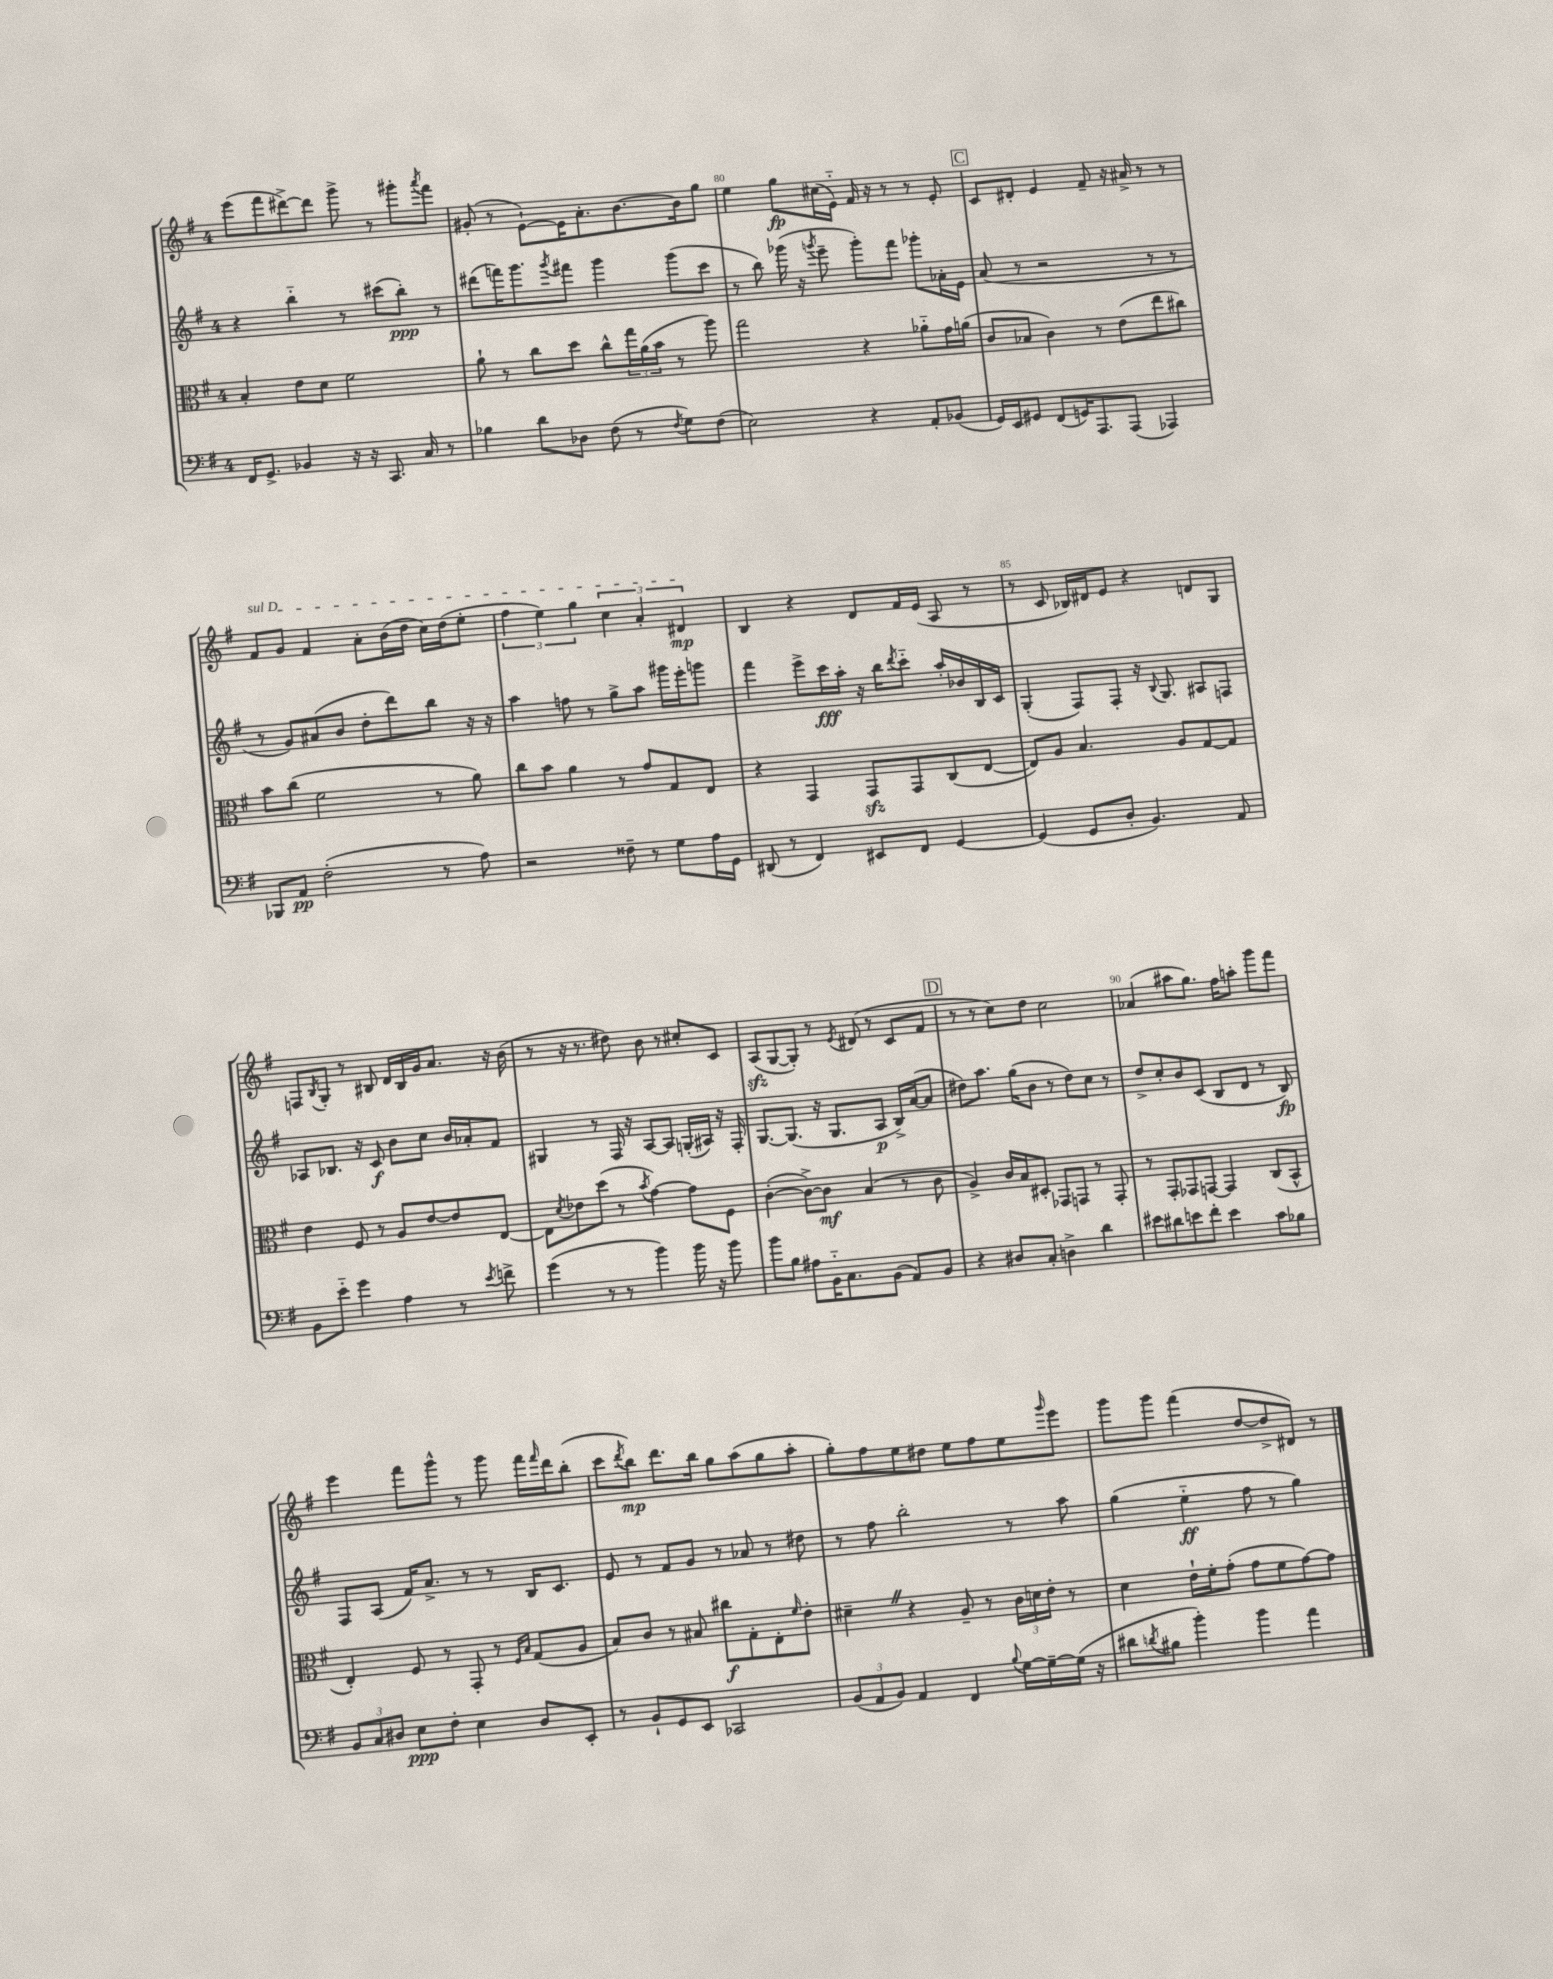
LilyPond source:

<<
\new StaffGroup <<
\new Staff = "s0" {
    \clef treble \key g \major \once \override Staff.TimeSignature.style = #'single-digit \time 4/4
    e'''8( fis'''8 dis'''8~->) dis'''8 g'''8-> r8 gis'''8-. \acciaccatura { a'''8 } fis'''8 |
    gis'8-.( r8 e'8~-!) e'16 a'8.-. b'8.~ b'16 g''8 |
    e''4 g''8\fp cis''16( e'16-_) fis'16 r16 r8 r8 e'8-. |
    \mark \markup { \box "C" } c'8 dis'8-. e'4 fis'8-- r16 ais'16-> r8 r8 |
    \once \override TextSpanner.bound-details.left.text = \markup { \italic "sul D" } fis'8\startTextSpan g'8 fis'4 a'8-. b'16( d''16 c''16) d''16( e''8-. |
    \tuplet 3/2 { fis''4 e''4) g''4 } \tuplet 3/2 { c''4 a'4-. dis'4\mp\stopTextSpan } |
    b4 r4 d'8 fis'16 e'16( a8 r8 |
    r8 c'8 bes16) dis'16 e'8 r4 d'8 g8 |
    f8 \acciaccatura { b8 } g8-. r8 bis8 d'16 bis16 g'16 a'8. r16 b'16( |
    r8 r16 r8. dis''8) b'8 r8 cis''8-. c'8 |
    a8\sfz( g8~ g8-.) r8 \acciaccatura { e'8 } dis'8( r8 c'8 fis'8 |
    \mark \markup { \box "D" } r8 r8 c''8) d''8 c''2 |
    aes'4( ais''8 g''8.) fis''16 a''8-. g'''8 fis'''8 |
    e'''4 fis'''8 g'''8-^ r8 g'''8 fis'''16 \grace { fis'''16 } d'''16 b''8-.( |
    c'''8 \acciaccatura { d'''8 } b''8\mp) d'''8. b''16 g''8 a''8( g''8 a''8-. |
    g''8-.) fis''8 e''8 dis''8 e''8 fis''8 e''8 \grace { g'''16 } e'''8 |
    g'''8 g'''8 fis'''4( d''8~ d''8-> dis'8) r8 \bar "|." |
}
\new Staff = "s1" {
    \clef treble \key g \major \once \override Staff.TimeSignature.style = #'single-digit \time 4/4
    r4 b''4-_ r8 cis'''8( b''8-.\ppp) r8 |
    dis'''8( f'''16) g'''8. \acciaccatura { g'''8 } fis'''8 g'''4 g'''8( c'''8 |
    r8 b''8) ges'''16( r16 \acciaccatura { g'''8 } e'''8-- g'''8-.) fis'''8 ges'''8-. aes'16-. e'16 |
    \mark \markup { \box "C" } a'8( r8 r2 r8 r8 |
    r8 g'8) ais'8( b'8 d''8-. d'''8) b''8 r16 r16 |
    a''4 f''8 r8 g''8-> a''8 gis'''16 e'''16-. g'''8 |
    fis'''4 e'''8-> c'''16\fff a''16-. r16 b''16 \acciaccatura { d'''8 } c'''8-_ a''16-. bes'16 b16 c'16 |
    g4-.( fis8) fis8-. r16 \appoggiatura { b8 } g8. ais8 f8 |
    aes8 bes8. r16 c'8\f b'8 c''8 b'16 aes'16-. fis'8 |
    gis4 r8 fis16 r16 a8~ a8 g16-.( ais16) r16 fis16-. |
    g8.~ g8.( r16 g8. a8\p b16->) a'16~( a'8 |
    \mark \markup { \box "D" } dis''8) a''8. g''16( b'8 r8 dis''8) c''8 r8 |
    d''8-> c''8-. b'8 c'8( b8 d'8 r8 b8\fp) |
    fis8 a8( fis'16) a'8.-> r8 r8 b16 c'8. |
    e'8 r8 fis'8 g'8 r8 aes'8 r8 dis''8 |
    r8 fis''8 b''2-. r8 a''8 |
    g''4( e''4-_\ff fis''8 r8 g''4) \bar "|." |
}
\new Staff = "s2" {
    \clef alto \key g \major \once \override Staff.TimeSignature.style = #'single-digit \time 4/4
    b4-. e'8 d'8 fis'2 |
    a'8-! r8 c''8 d''8 c''8-^ \tuplet 3/2 { g''16 a'16( b'16 } r8 a''8) |
    g''2 r4 aes'8-_ g'16 a'16( |
    \mark \markup { \box "C" } c'8 bes8 c'4) r8 e'8( e''8 cis''8) |
    b'8 c''8( fis'2 r8 a'8) |
    c''8 b'8 a'4 r8 g'8 g8 e8 |
    r4 g,4 g,8\sfz g,8 c8( e8~ |
    e8) a8 b4. a8 g8~ g8 |
    e'4 fis8 r8 a8 e'8~ e'8 e8~ |
    e8 \acciaccatura { d'8 } ees'8 d''8( r8 \acciaccatura { b'8 } g'4~) g'8 fis8 |
    c'4~-.( c'8~->) c'8\mf b4( r8 c'8 |
    \mark \markup { \box "D" } a4->) c'16 b16 dis8-. ges,8 g,8 r8 g,8-. |
    r8 g,8-. ges,8 g,8~ g,4 c8( b,8-^ |
    e4-.) fis8 r8 g,8-. r8 \grace { fis16 b16 } g8( a8 |
    b8) c'8 r8 bis8 cis''8\f g8-. e8-. \grace { fis'16 } e'8-. |
    dis'4-- \once \override BreathingSign.text = \markup { \musicglyph "scripts.caesura.straight" } \breathe r4 a8-- r8 \tuplet 3/2 { c'16 d'16 e'16-. } r8 |
    d'4 e'16-! fis'16-. g'8-.( g'8 fis'8 g'8~) g'8 \bar "|." |
}
\new Staff = "s3" {
    \clef bass \key g \major \once \override Staff.TimeSignature.style = #'single-digit \time 4/4
    fis,16 g,8.-> bes,4 r16 r16 c,8. c16 r8 |
    bes4 d'8 des8 fis8( r8 \acciaccatura { fis8 } g8) fis8( |
    e2) r4 a,8-. bes,8( |
    \mark \markup { \box "C" } g,16) e,16 gis,8 fis,8( g,16) a,,8. a,,8( aes,,4) |
    bes,,8 a,8\pp fis2-.( r8 a8) |
    r2 fisis8-- r8 g8 a16 g,16 |
    dis,8( r8 fis,4) eis,8 fis,8 g,4~ |
    g,4( g,8 d8-. b,4.) a,8 |
    b,8 e'8-_ g'4 a4 r8 \acciaccatura { e'8 } f'8-> |
    g'4( r8 r8 b'4) b'16 r16 b'8 |
    b'8 b8 ais8 b,16-_ c8. b,8( a,8) b,8 |
    \mark \markup { \box "D" } r4 dis8 c8-. d4-> d'4 |
    eis'8 dis'8 e'8 fis'8-. e'4 c'8 bes8 |
    \tuplet 3/2 { b,8 c8 dis8 } e8\ppp fis8-. e4 dis8 e,8-. |
    r8 b,8-! g,8 e,8 ces,2 |
    \tuplet 3/2 { b,8( a,8 b,8) } a,4 fis,4 \appoggiatura { b8 } g16~ g16~-- g16( r16 |
    dis'8 \acciaccatura { d'8 } bis8 b'4-.) b'4 a'4 \bar "|." |
}
>>
>>
\layout { \context { \Score currentBarNumber = #78 \override BarNumber.break-visibility = ##(#f #t #t) barNumberVisibility = #(every-nth-bar-number-visible 5) } }
